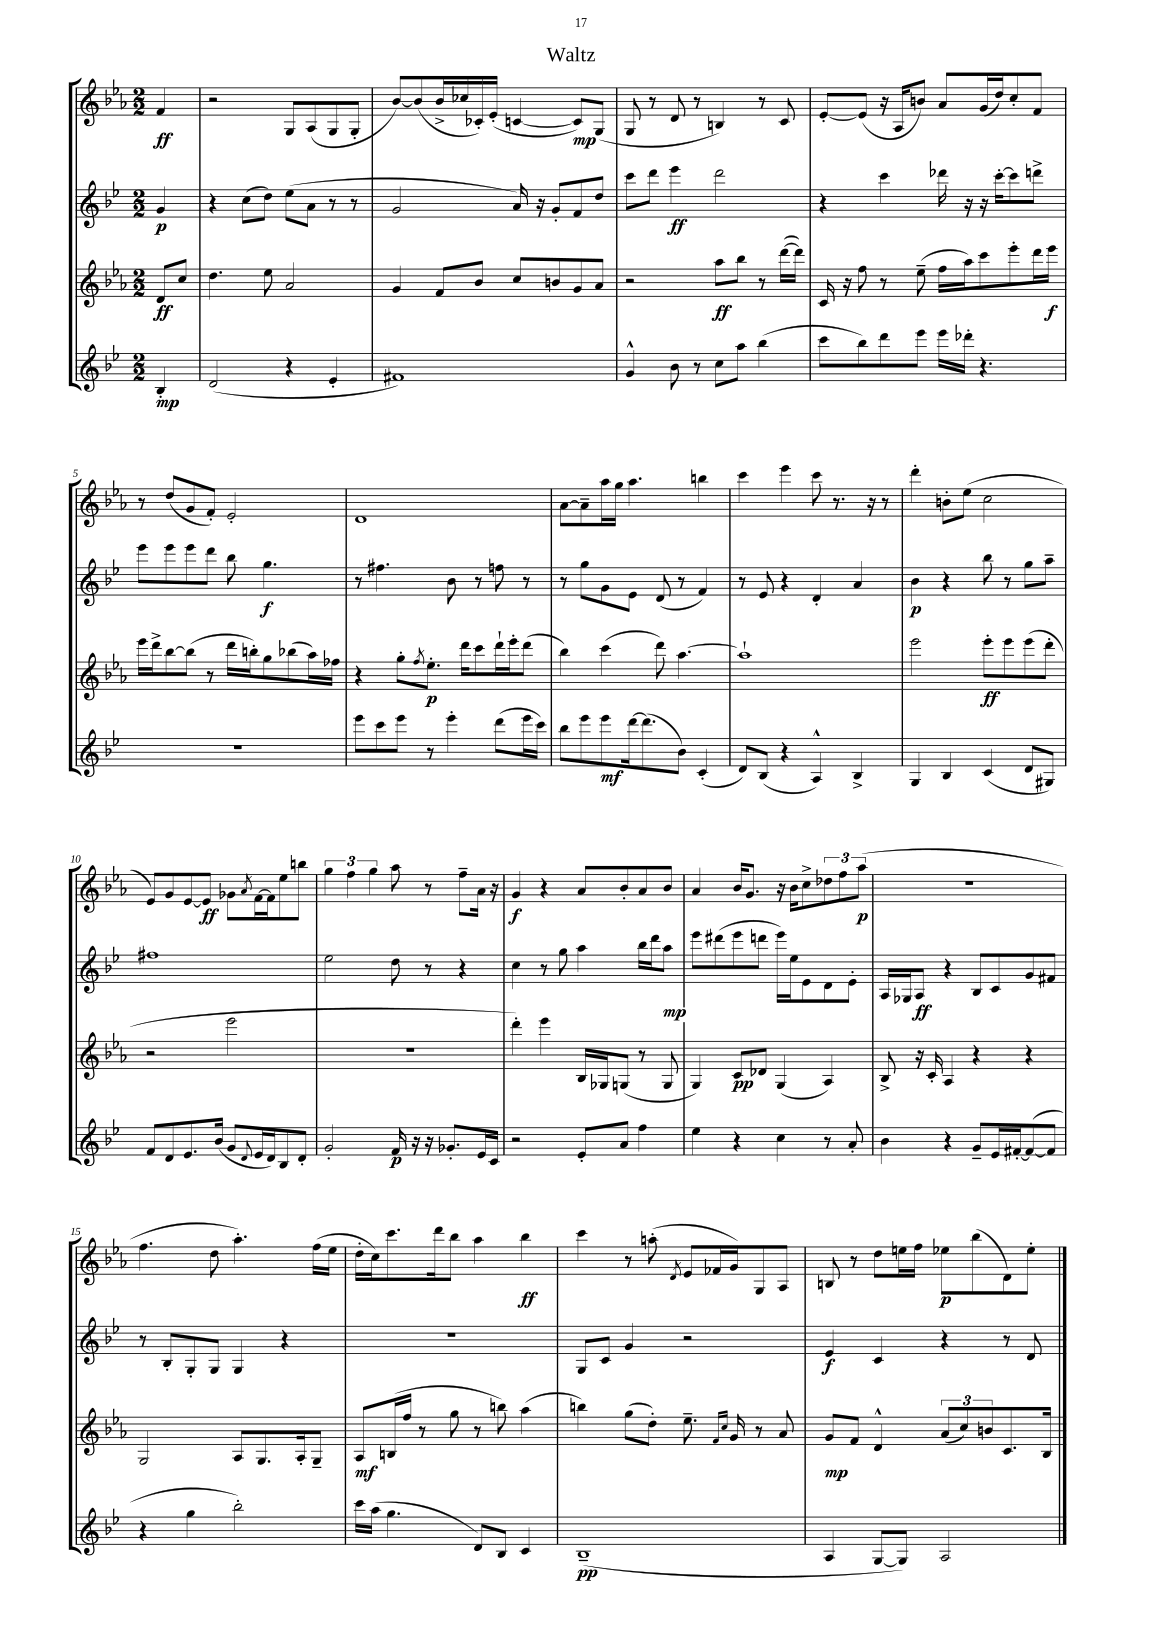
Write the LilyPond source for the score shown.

\header { title = "Waltz" }
<<
\new StaffGroup <<
\new Staff = "s0" {
    \clef treble \key ees \major \numericTimeSignature \time 2/2 \partial 4
    f'4\ff |
    r2 g8 aes8( g8 g8-. |
    bes'8~) bes'8( bes'16-> ces''16 ces'16-.) ees'16-.( c'4~ c'8\mp) g8( |
    g8 r8 d'8 r8 b4) r8 c'8 |
    ees'8~-. ees'8( r16 aes16 b'8) aes'8 g'16( d''16) c''8-. f'8 |
    r8 d''8( g'8 f'8-.) ees'2-. |
    d'1 |
    aes'8~ aes'8-- aes''16 g''16 aes''4. b''4 |
    c'''4 ees'''4 c'''8 r8. r16 r8 |
    d'''4-. b'8-. ees''8( c''2 |
    ees'8) g'8 ees'8~ ees'8\ff ges'8 \acciaccatura { aes'8 } f'16~ f'16 ees''8 b''8 |
    \tuplet 3/2 { g''4 f''4 g''4 } aes''8 r8 f''8-- aes'16 r16 |
    g'4\f r4 aes'8 bes'8-. aes'8 bes'8 |
    aes'4 bes'16 g'8. r16 bes'16 c''8-> \tuplet 3/2 { des''8 f''8 aes''8\p( } |
    R1 |
    f''4. d''8 aes''4.-.) f''16( ees''16 |
    d''16-. c''16) c'''8. d'''16 bes''8 aes''4 bes''4\ff |
    c'''4 r8 a''8-.( \acciaccatura { d'8 } ees'8 fes'16 g'16) g8 aes8 |
    b8 r8 d''8 e''16 f''16 ees''8\p bes''8( d'8) ees''8-. \bar "|." |
}
\new Staff = "s1" {
    \clef treble \key bes \major \numericTimeSignature \time 2/2 \partial 4
    g'4\p |
    r4 c''8( d''8) ees''8( a'8 r8 r8 |
    g'2 a'16) r16 g'8-. f'8 d''8 |
    c'''8 d'''8 ees'''4\ff d'''2 |
    r4 c'''4 des'''16 r16 r16 c'''16~-. c'''8 d'''8-> |
    ees'''8 ees'''8 ees'''8 d'''8 bes''8 g''4.\f |
    r8 fis''4. bes'8 r8 f''8 r8 |
    r8 g''8 g'8 ees'8 d'8( r8 f'4) |
    r8 ees'8 r4 d'4-. a'4 |
    bes'4\p r4 bes''8 r8 g''8 a''8-- |
    fis''1 |
    ees''2 d''8 r8 r4 |
    c''4 r8 g''8 a''4 bes''16 d'''16 a''8\mp |
    ees'''8 dis'''8( ees'''8 d'''8 ees'''16) ees''16 ees'8 d'8 ees'8-. |
    a16 ges16 a8\ff r4 bes8 c'8 g'8 fis'8 |
    r8 bes8-. g8-. g8 g4 r4 |
    r1 |
    g8 c'8 g'4 r2 |
    ees'4\f c'4 r4 r8 d'8 \bar "|." |
}
\new Staff = "s2" {
    \clef treble \key ees \major \numericTimeSignature \time 2/2 \partial 4
    d'8\ff c''8 |
    d''4. ees''8 aes'2 |
    g'4 f'8 bes'8 c''8 b'8 g'8 aes'8 |
    r2 aes''8\ff bes''8 r8 d'''16~( d'''16) |
    c'16 r16 f''8 r8 ees''8--( f''16 aes''16) c'''8 ees'''8-. d'''16 ees'''16\f |
    ees'''16 d'''16-> bes''8~ bes''8( r8 d'''16 b''16-.) g''8 bes''8( aes''16) fes''16 |
    r4 g''8-. \acciaccatura { f''8 } ees''8.-.\p d'''16 c'''8 d'''16-! ees'''16-. d'''8( |
    bes''4) c'''4( d'''8) aes''4.~ |
    aes''1-! |
    ees'''2 ees'''8-.\ff ees'''8 ees'''8( d'''8-. |
    r2 ees'''2 |
    R1 |
    d'''4-.) ees'''4 bes16 ges16 g8( r8 g8 |
    g4) c'8\pp des'8 g4( aes4) |
    bes8-> r16 c'16-. aes4 r4 r4 |
    g2 aes8 g8. aes16-. g8-- |
    aes8\mf b16( f''16 r8 g''8 r8 b''8) aes''4( |
    b''4) g''8( d''8-.) ees''8.-- \grace { f'16 c''16 } g'16 r8 aes'8 |
    g'8\mp f'8 d'4-^ \tuplet 3/2 { aes'8( c''8) b'8 } c'8. bes16 \bar "|." |
}
\new Staff = "s3" {
    \clef treble \key bes \major \numericTimeSignature \time 2/2 \partial 4
    bes4-.\mp |
    d'2( r4 ees'4-. |
    fis'1) |
    g'4-^ bes'8 r8 c''8 a''8 bes''4( |
    c'''8 bes''8) d'''8 ees'''8 ees'''16 des'''16-. r4. |
    R1 |
    ees'''8 c'''8 ees'''8 r8 ees'''4-. d'''8( ees'''16 c'''16) |
    bes''8 ees'''8 ees'''8\mf d'''16~ d'''8.( bes'8) c'4-.( |
    d'8) bes8( r4 a4-^) bes4-> |
    g4 bes4 c'4( d'8 gis8) |
    f'8 d'8 ees'8. bes'16( g'8 \appoggiatura { d'8 } ees'16 d'16) bes8 d'8-. |
    g'2-. f'16\p r16 r16 ges'8.-. ees'16 c'16 |
    r2 ees'8-. a'8 f''4 |
    ees''4 r4 c''4 r8 a'8-. |
    bes'4 r4 g'8-- ees'16 fis'16~-. fis'8~( fis'8 |
    r4 g''4 bes''2-.) |
    c'''16 a''16( g''4. d'8) bes8 c'4 |
    bes1--\pp( |
    a4 g8~ g8) a2 \bar "|." |
}
>>
>>
